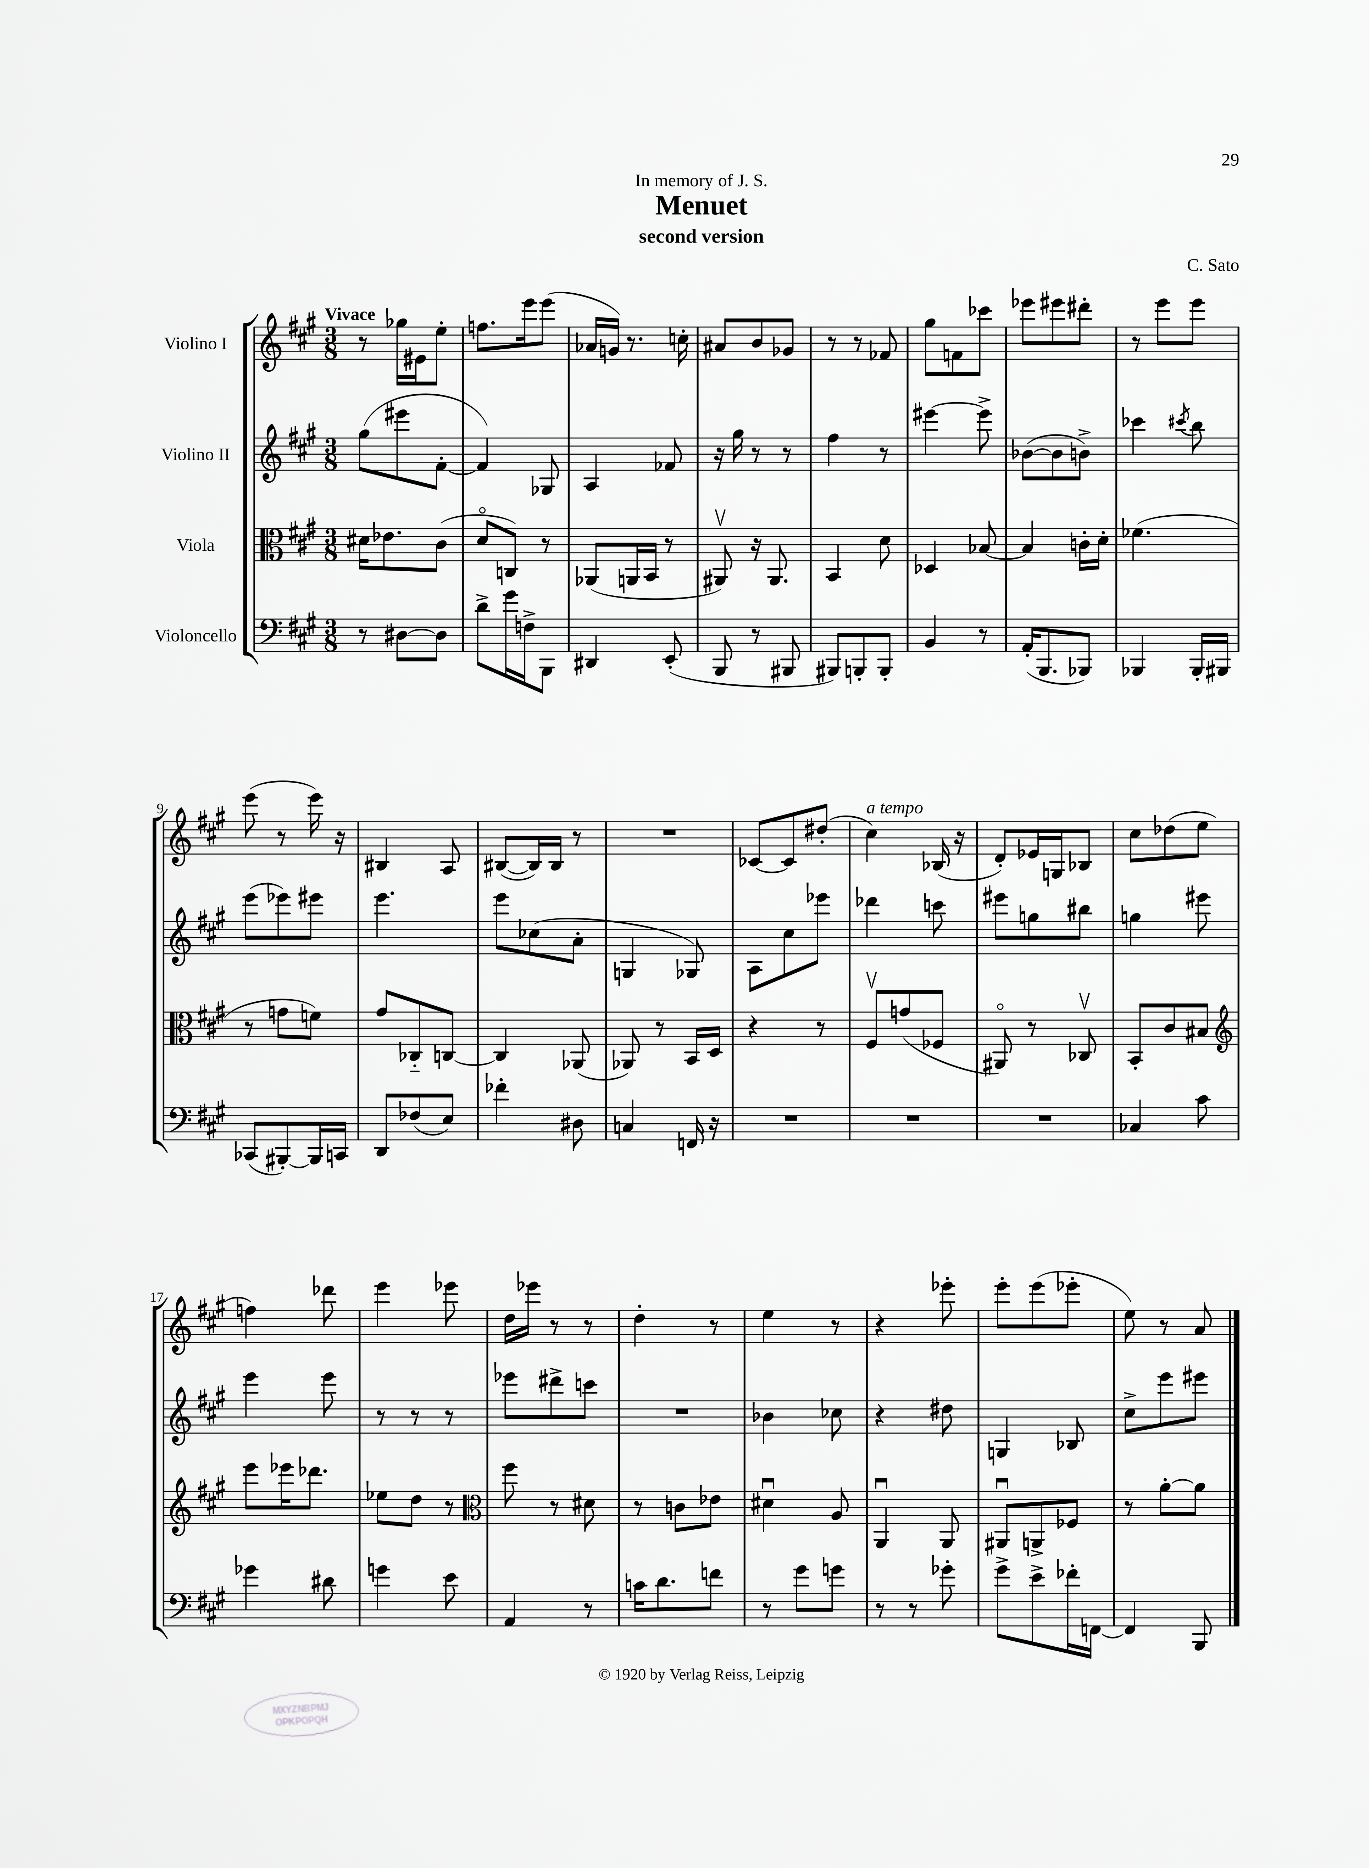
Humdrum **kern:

**kern	**kern	**kern	**kern
*staff4	*staff3	*staff2	*staff1
*clefF4	*clefC3	*clefG2	*clefG2
*k[f#c#g#]	*k[f#c#g#]	*k[f#c#g#]	*k[f#c#g#]
*M3/8	*M3/8	*M3/8	*M3/8
8r	16d#	(8gg#	8r
.	8.e-	.	.
[8D#	.	8eee#	16gg-
.	.	.	16e#
8D#]	(8c#	[8f#'	8ee'
=	=	=	=
8d^	8do	4f#])	8.ff
16g#	8C)	.	.
16F^	.	.	16eee
8BBB	8r	8G-	(8eee
=	=	=	=
4DD#	(8AA-	4A	16a-
.	.	.	16g)
.	16AA	.	8.r
.	16BB	.	.
(8EE'	8r	8f-	.
.	.	.	16cc'
=	=	=	=
8BBB	8AA#v)	16r	8a#
.	.	16gg#	.
8r	16r	8r	8b
.	8.AA#	.	.
8BBB#	.	8r	8g-
=	=	=	=
8BBB#)	4BB	4ff#	8r
8BBB'	.	.	8r
8BBB'	8d	8r	8f-
=	=	=	=
4BB	4D-	[4eee#	8gg#
.	.	.	8f
8r	[8B-	8eee#^]	8ccc-
=	=	=	=
(16AA'	4B-]	([8b-	8eee-
8.BBB	.	.	.
.	.	8b-]	8eee#
8BBB-)	16c'	8b^)	8ddd#'
.	16d'	.	.
=	=	=	=
4BBB-	(4.f-	4ccc-	8r
.	.	.	8eee
.	.	8qccc#	.
16BBB-'	.	8bb	8eee
16BBB#	.	.	.
=	=	=	=
(8CC-	8r	(8eee	(8eee
[8BBB#')	8g	8eee-)	8r
16BBB#]	8f)	8eee#	16eee)
16CC	.	.	16r
=	=	=	=
8DD	8g#	4.eee	4B#
(8F-	8C-'~	.	.
8E)	[8C	.	8A
=	=	=	=
4f-'	4C]	8eee	([8B#
.	.	(8cc-	16B#])
.	.	.	16B#
8D#	(8AA-	8a'	8r
=	=	=	=
4C	8AA-)	4G	4.r
.	8r	.	.
16FF	16BB	8G-)	.
16r	16D	.	.
=	=	=	=
4.r	4r	8A	[8c-
.	.	8cc#	8c-]
.	8r	8eee-	(8dd#'
=	=	=	=
4.r	8F#v	4ddd-	4cc#)
.	(8g	.	.
.	8F-	8ccc	(16B-
.	.	.	16r
=	=	=	=
4.r	8AA#o)	8eee#	8d')
.	8r	8gg	16e-
.	.	.	16G
.	8C-v	8bb#	8B-
=	=	=	=
4C-	8BB'	4gg	8cc#
.	8c#	.	(8dd-
8c#	8B#	8eee#	8ee
=	=	=	=
*	*clefG2	*	*
4g-	8eee	4eee	4ff)
.	16eee-	.	.
.	8.ddd-	.	.
8d#	.	8eee	8ddd-
=	=	=	=
4g	8ee-	8r	4eee
.	8dd	8r	.
8e	8r	8r	8eee-
=	=	=	=
*	*clefC3	*	*
4AA	8ff#	8eee-	16dd
.	.	.	16eee-
.	8r	8ddd#^	8r
8r	8d#	8ccc	8r
=	=	=	=
16c	8r	4.r	4dd'
8.d	.	.	.
.	8c	.	.
8f	8e-	.	8r
=	=	=	=
8r	4d#u	4b-	4ee
8g#	.	.	.
8g	8A	8cc-	8r
=	=	=	=
8r	4AAu	4r	4r
8r	.	.	.
8g-'	8AA	8dd#	8eee-'
=	=	=	=
8g#^	8AA#u	4G	8eee'
8e^	8AA^	.	(8eee
16f-'	8F-	8B-	8eee-'
[16FF	.	.	.
=	=	=	=
4FF]	8r	8cc#^	8ee)
.	[8a'	8eee	8r
8BBB	8a]	8eee#	8a
==	==	==	==
*-	*-	*-	*-
